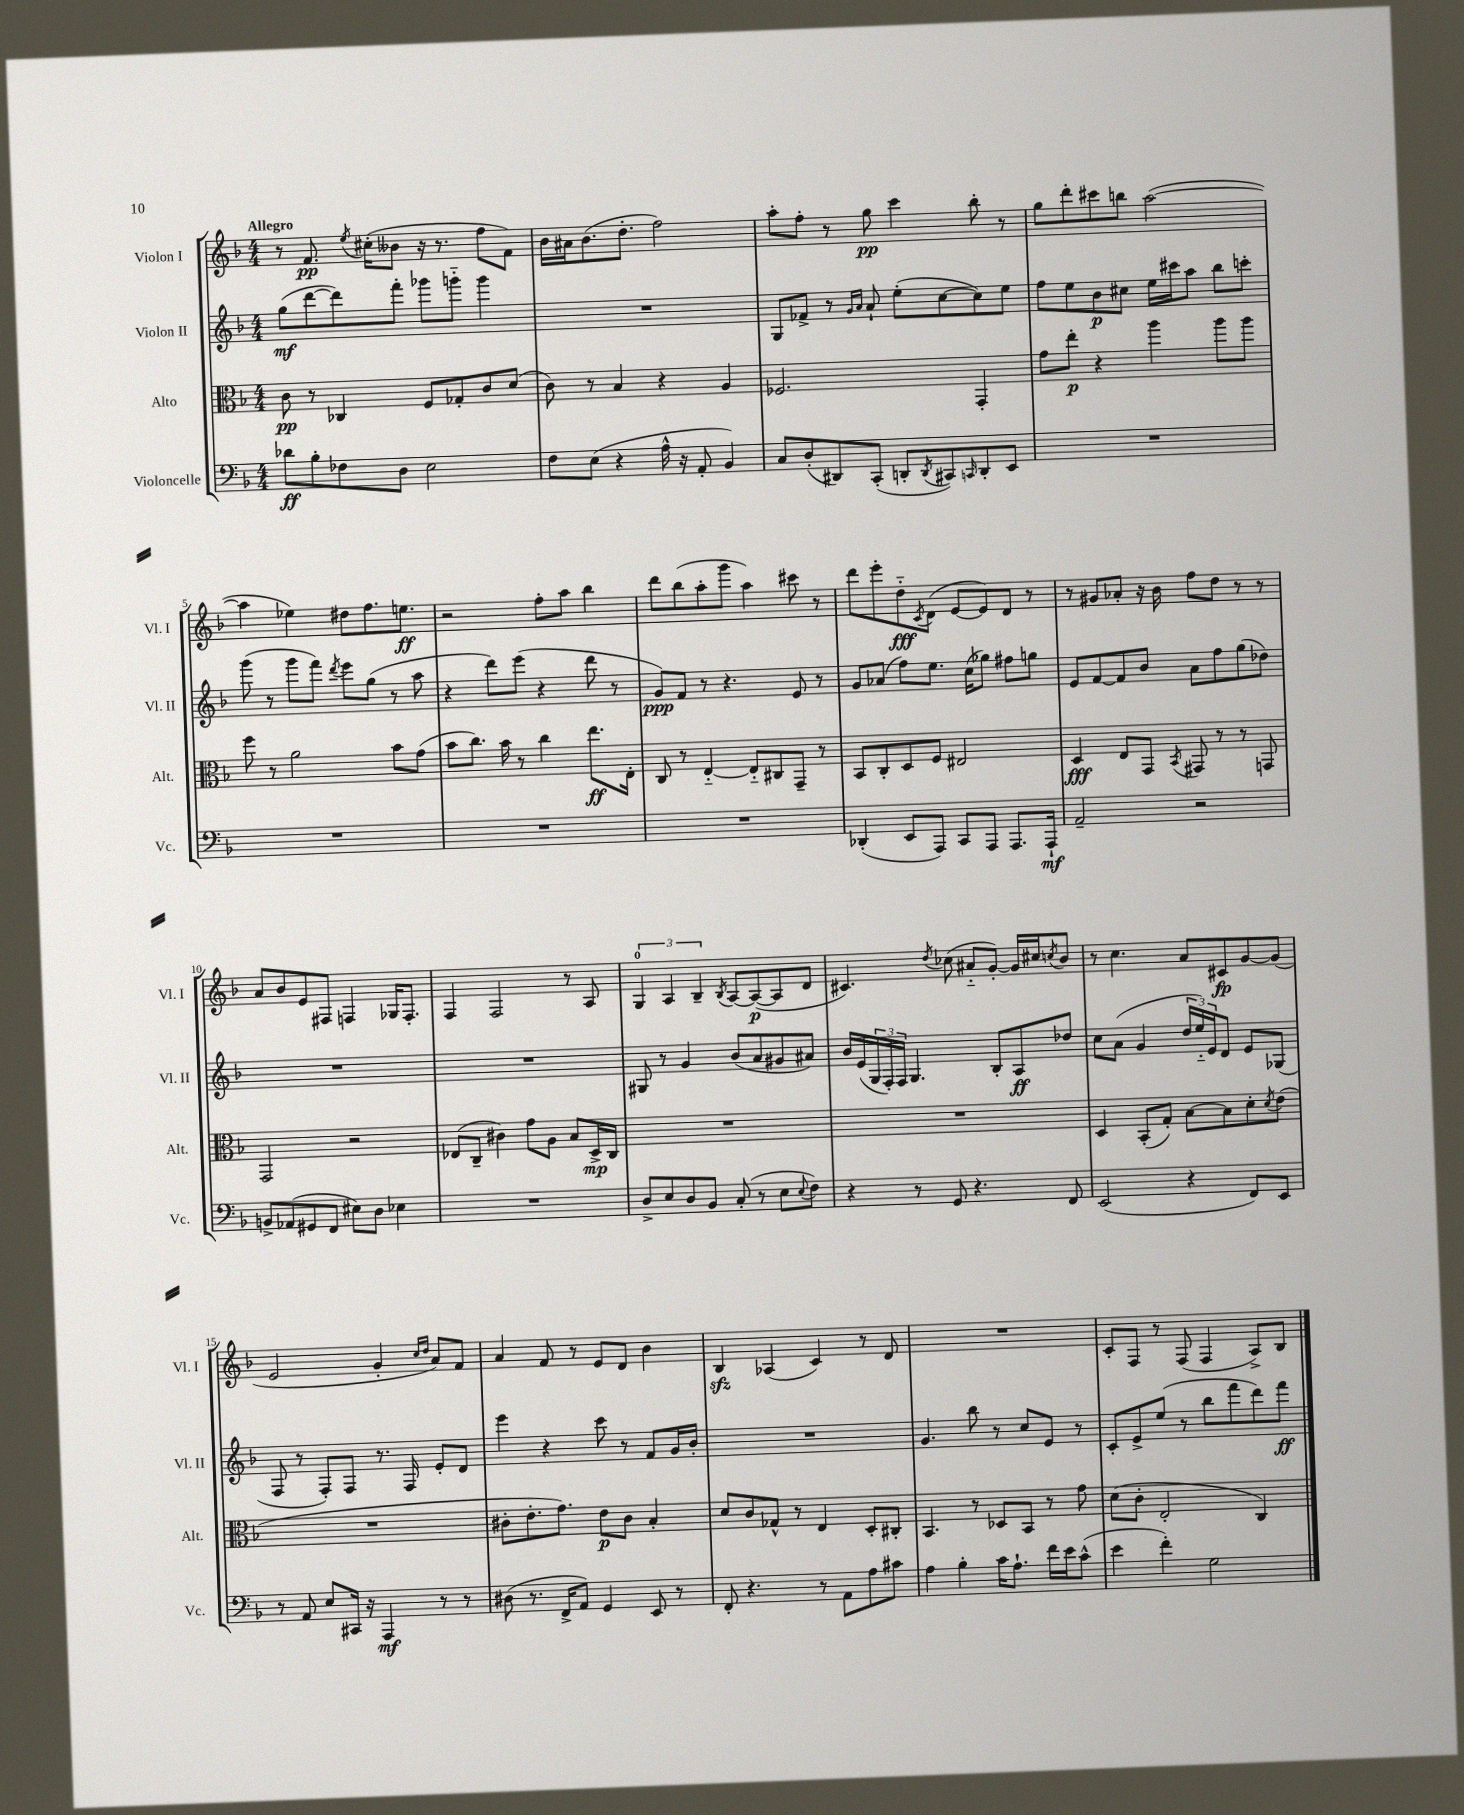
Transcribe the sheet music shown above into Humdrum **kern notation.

**kern	**dynam	**kern	**dynam	**kern	**dynam	**kern	**dynam
*part4	*part4	*part3	*part3	*part2	*part2	*part1	*part1
*staff4	*staff4	*staff3	*staff3	*staff2	*staff2	*staff1	*staff1
*I"Violoncelle	*	*I"Alto	*	*I"Violon II	*	*I"Violon I	*
*I'Vc.	*	*I'Alt.	*	*I'Vl. II	*	*I'Vl. I	*
*clefF4	*	*clefC3	*	*clefG2	*	*clefG2	*
*k[b-]	*	*k[b-]	*	*k[b-]	*	*k[b-]	*
*M4/4	*	*M4/4	*	*M4/4	*	*M4/4	*
=1	=1	=1	=1	=1	=1	=1	=1
!	!	!	!	!	!	!LO:TX:a:B:t=Allegro	!
8d-X\L	ff	8c\	pp	(8gg\L	mf	8r	.
8B-'\	.	8r	.	[8ddd\	.	8.f/	pp
8F-X\	.	4C-X/	.	8ddd\])	.	.	.
.	.	.	.	.	.	8qee/	.
.	.	.	.	.	.	(16cc#X'\KL	.
8D\J	.	.	.	8fff'\J	.	8b--X\J	.
2E\	.	8F/L	.	8ggg-X\L	.	16r	.
.	.	.	.	.	.	8.r	.
.	.	8G-X'/	.	8gggn\J	.	.	.
.	.	8c/	.	4ggg\	.	8ff\L	.
.	.	(8d/J	.	.	.	8f\J)	.
=2	=2	=2	=2	=2	=2	=2	=2
8F\L	.	8c\)	.	1r	.	16b-\LL	.
.	.	.	.	.	.	16a#X\J	.
(8E\J	.	8r	.	.	.	(8.b-\	.
4r	.	4B-/	.	.	.	.	.
.	.	.	.	.	.	8.dd'\J	.
16A^^\	.	4r	.	.	.	2ff\)	.
16r	.	.	.	.	.	.	.
8AA'/	.	.	.	.	.	.	.
4BB-/)	.	4A/	.	.	.	.	.
=3	=3	=3	=3	=3	=3	=3	=3
8C/L	.	2.F-X/	.	8G/L	.	8aa'\L	.
(8D'/	.	.	.	8f-X^/J	.	8ff'\J	.
8DD#X/)	.	.	.	8r	.	8r	.
.	.	.	.	16qqg/LL	.	.	.
.	.	.	.	16qqa/JJ	.	.	.
(8CC'/J	.	.	.	8a`/	.	8gg\	pp
8DDn'/L	.	.	.	(8ee'\L	.	4ccc\	.
8qDD/	.	.	.	.	.	.	.
8CC#X/)	.	.	.	[8cc\	.	.	.
16qqCCn/	.	.	.	.	.	.	.
8DD'/	.	4GG'/	.	8cc\])	.	8bb-'\	.
8EE/J	.	.	.	8ee\J	.	8r	.
=4	=4	=4	=4	=4	=4	=4	=4
1r	.	8g\L	.	8ff\L	.	8gg\L	.
.	.	8ee'\J	p	8ee\	.	8ddd'\	.
.	.	4r	.	8b-\	p	8ccc#X\	.
.	.	.	.	8cc#X\J	.	8bbn\J	.
.	.	4aa\	.	16ee\LL	.	([2aa\	.
.	.	.	.	16ccc#X\J	.	.	.
.	.	.	.	8aa\J	.	.	.
.	.	8aa\L	.	8bb-\L	.	.	.
.	.	8aa\J	.	8cccn'\J	.	.	.
!!LO:LB:g=z
=5	=5	=5	=5	=5	=5	=5	=5
1r	.	8ff\	.	(8ggg\	.	4aa\]	.
.	.	8r	.	8r	.	.	.
.	.	2a\	.	8ggg\L	.	4ee-X\)	.
.	.	.	.	8fff\J)	.	.	.
.	.	.	.	8qddd/	.	.	.
.	.	.	.	8eee\L	.	8dd#X\L	.
.	.	.	.	(8gg\J	.	8.ff\	.
.	.	8b-\L	.	8r	.	.	.
.	.	.	.	.	.	8.een\J	ff
.	.	(8g\J	.	8aa\	.	.	.
=6	=6	=6	=6	=6	=6	=6	=6
1r	.	8b-\L	.	4r	.	2r	.
.	.	8.cc\J)	.	.	.	.	.
.	.	.	.	8ddd\L)	.	.	.
.	.	16b-\	.	.	.	.	.
.	.	8r	.	(8eee\J	.	.	.
.	.	4cc\	.	4r	.	8ff'\L	.
.	.	.	.	.	.	8aa\J	.
.	.	8.ee\L	ff	8ddd\	.	4bb-\	.
.	.	.	.	8r	.	.	.
.	.	16E'\Jk	.	.	.	.	.
=7	=7	=7	=7	=7	=7	=7	=7
1r	.	8C/	.	8g/L)	ppp	8ddd\L	.
.	.	8r	.	8f/J	.	(8bb-\	.
.	.	[4E/	.	8r	.	8aa'\	.
.	.	.	.	4.r	.	8ggg\J	.
.	.	8E/L]	.	.	.	4aa\)	.
.	.	8C#X/	.	.	.	.	.
.	.	8GG~/J	.	8e/	.	8ccc#X\	.
.	.	8r	.	8r	.	8r	.
=8	=8	=8	=8	=8	=8	=8	=8
(4DD-X'/	.	8BB-/L	.	8g/L	.	8ddd\L	.
.	.	8C'/	.	(8a-X/J	.	8eee'\	.
8EE/L	.	8D/	.	8ff\L)	.	8dd\	fff
.	.	.	.	.	.	8qc/	.
8AAA/J)	.	8F/J	.	8.ee\J	.	(8d\J	.
8CC/L	.	2E#X/	.	.	.	[8e/L	.
.	.	.	.	(16cc\KL	.	.	.
8AAA/J	.	.	.	8gg-X\J)	.	8e/])	.
8.AAA/L	.	.	.	8ff#X\L	.	8d/J	.
.	.	.	.	8ggn\J	.	8r	.
16AAA`/Jk	mf	.	.	.	.	.	.
=9	=9	=9	=9	=9	=9	=9	=9
2AA~/	.	4D/	fff	8e/L	.	8r	.
.	.	.	.	[8f/	.	8g#X/L	.
.	.	8E/L	.	8f/]	.	8a-X'/J	.
.	.	8GG/J	.	8b-/J	.	16r	.
.	.	.	.	.	.	16b-\	.
.	.	8qBB-/	.	.	.	.	.
2r	.	8GG#X/	.	8a\L	.	8ff\L	.
.	.	8r	.	8ff\	.	8dd\J	.
.	.	8r	.	(8gg\	.	8r	.
.	.	8GGn/	.	8dd-X\J)	.	8r	.
!!LO:LB:g=z
=10	=10	=10	=10	=10	=10	=10	=10
8BBn^/L	.	2GG/	.	1r	.	8a/L	.
(8AA-X/	.	.	.	.	.	8b-/	.
8GG#X/	.	.	.	.	.	8e/	.
8FF/J	.	.	.	.	.	8F#X/J	.
8E#X\L)	.	2r	.	.	.	4Fn/	.
8D\J	.	.	.	.	.	.	.
4E-X\	.	.	.	.	.	16G-X/KL	.
.	.	.	.	.	.	8.F'/J	.
=11	=11	=11	=11	=11	=11	=11	=11
1r	.	(8E-X/L	.	1r	.	4F/	.
.	.	8C~/J	.	.	.	.	.
.	.	4c#X\)	.	.	.	2F/	.
.	.	8g\L	.	.	.	.	.
.	.	8A\J	.	.	.	.	.
.	.	8B-/L	.	.	.	8r	.
.	.	16D^/L	mp	.	.	8A/	.
.	.	16C/JJ	.	.	.	.	.
=12	=12	=12	=12	=12	=12	=12	=12
8D^/L	.	1r	.	8G#X/	.	6G/	.
8E/	.	.	.	8r	.	.	.
.	.	.	.	.	.	6A/	.
8D/	.	.	.	4g/	.	.	.
.	.	.	.	.	.	6B-~/	.
8BB-/J	.	.	.	.	.	.	.
.	.	.	.	.	.	8qB-/	.
(8C'/	.	.	.	(8b-/L	.	[8A/L	.
8r	.	.	.	8a/	.	(8A/_	p
8E\L	.	.	.	8g#X/	.	8A/]	.
8qqE/	.	.	.	.	.	.	.
8F\J)	.	.	.	8a#X/J)	.	8d/J	.
=13	=13	=13	=13	=13	=13	=13	=13
4r	.	1r	.	16b-/LL	.	4.c#X/)	.
.	.	.	.	(16e/	.	.	.
.	.	.	.	24G/	.	.	.
.	.	.	.	24F'/)	.	.	.
.	.	.	.	24F/JJ	.	.	.
8r	.	.	.	4.G/	.	.	.
.	.	.	.	.	.	8qdd/	.
8GG/	.	.	.	.	.	(8cc-X\	.
4.r	.	.	.	.	.	8a#X/L	.
.	.	.	.	8B-'/L	.	[8g'/J)	.
.	.	.	.	8A/	ff	16g/LL]	.
.	.	.	.	.	.	16cc#X/J	.
.	.	.	.	.	.	8qccn/	.
8FF/	.	.	.	8dd-X/J	.	8b-/J	.
=14	=14	=14	=14	=14	=14	=14	=14
(2EE/	.	4D/	.	8cc\L	.	8r	.
.	.	.	.	(8a\J	.	4.cc\	.
.	.	(8BB-'/L	.	4g/	.	.	.
.	.	8G'/J)	.	.	.	.	.
4r	.	[8B-\L	.	24dd/LL	.	8a/L	.
.	.	.	.	24ee/)	.	.	.
.	.	.	.	24e/J	.	.	.
.	.	8B-\]	.	8d/J	.	8c#X/	fp
8FF/L)	.	8d'\	.	8e/L	.	[8g/	.
.	.	8qd/	.	.	.	.	.
8EE/J	.	(8e\J	.	(8G-X/J	.	(8g/J]	.
!!LO:LB:g=z
=15	=15	=15	=15	=15	=15	=15	=15
8r	.	1r	.	8F/	.	2e/	.
8AA/	.	.	.	8r	.	.	.
8E/L	.	.	.	8F'/L)	.	.	.
16CC#X/Jk	.	.	.	8F/J	.	.	.
16r	.	.	.	.	.	.	.
4AAA/	mf	.	.	8.r	.	4g'/	.
.	.	.	.	16F/	.	.	.
.	.	.	.	.	.	16qqcc/LL	.
.	.	.	.	.	.	16qqdd/JJ	.
8r	.	.	.	8e'/L	.	8a/L)	.
8r	.	.	.	8d/J	.	8f/J	.
=16	=16	=16	=16	=16	=16	=16	=16
(8D#X\	.	8c#X'\L	.	4eee\	.	4a/	.
8.r	.	8.e'\	.	.	.	.	.
.	.	.	.	4r	.	8f/	.
16FF^/KL	.	8.g\J)	.	.	.	.	.
8AA/J)	.	.	.	.	.	8r	.
4GG/	.	8e\L	p	8ccc\	.	8e/L	.
.	.	8c#\J	.	8r	.	8d/J	.
8EE/	.	4B-'/	.	8f/L	.	4b-\	.
8r	.	.	.	16g/L	.	.	.
.	.	.	.	16b-'/JJ	.	.	.
=17	=17	=17	=17	=17	=17	=17	=17
8FF'/	.	8d/L	.	1r	.	4B-zz/	.
4.r	.	8c/	.	.	.	.	.
.	.	8G-X^^/J	.	.	.	(4A-X/	.
.	.	8r	.	.	.	.	.
8r	.	4E/	.	.	.	4c/)	.
8AA\L	.	.	.	.	.	.	.
8A\	.	8D'/L	.	.	.	8r	.
8c#X\J	.	8C#X'/J	.	.	.	8d/	.
=18	=18	=18	=18	=18	=18	=18	=18
4A\	.	4.BB-/	.	4.g/	.	1r	.
4B-'\	.	.	.	.	.	.	.
.	.	8r	.	8bb-\	.	.	.
16c\KL	.	8D-X/L	.	8r	.	.	.
8.A`\J	.	.	.	.	.	.	.
.	.	8BB-/J	.	8cc/L	.	.	.
16f\LL	.	8r	.	8e/J	.	.	.
16e\J	.	.	.	.	.	.	.
(8c^^\J	.	8g\	.	8r	.	.	.
=19	=19	=19	=19	=19	=19	=19	=19
4e\	.	(8d\L	.	8c'/L	.	8c'/L	.
.	.	8c'\J	.	8e^/	.	8F/J	.
4f'\)	.	2E'/	.	(8ee/J	.	8r	.
.	.	.	.	8r	.	(8F/	.
2G\	.	.	.	8bb-\L	.	4F/	.
.	.	.	.	8fff\	.	.	.
.	.	4C/)	.	8ddd\)	.	8A^/L)	.
.	.	.	.	8fff\J	ff	8B-/J	.
==	==	==	==	==	==	==	==
*-	*-	*-	*-	*-	*-	*-	*-
